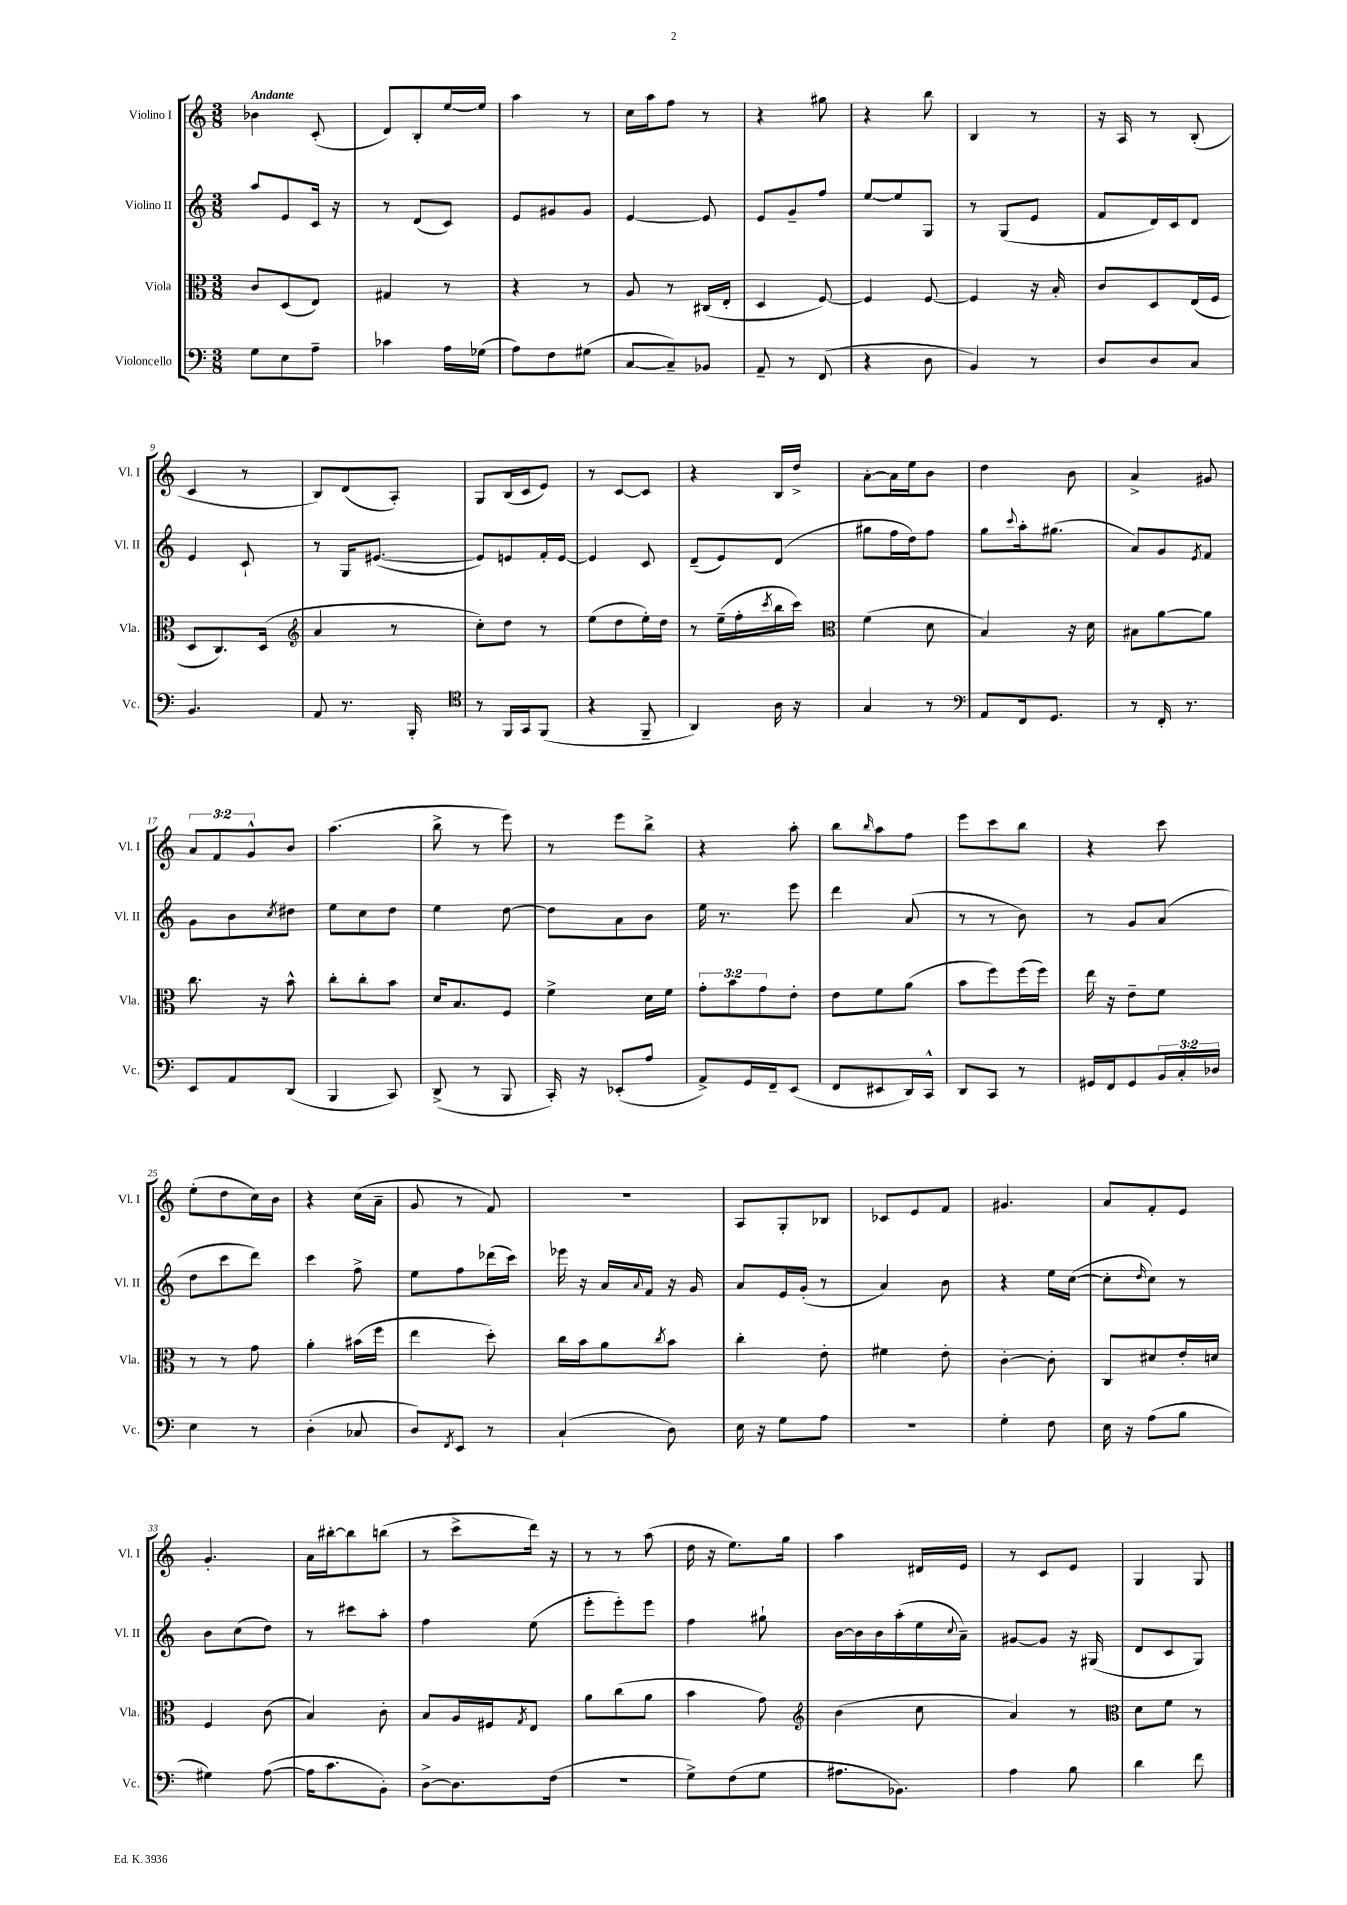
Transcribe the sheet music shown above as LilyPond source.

<<
\new StaffGroup <<
\new Staff = "s0" \with { instrumentName = "Violino I" shortInstrumentName = "Vl. I" } {
    \clef treble \key c \major \numericTimeSignature \time 3/8 \override Staff.TupletNumber.text = #tuplet-number::calc-fraction-text \tempo "Andante"
    bes'4 c'8-.( |
    d'8) b8-. e''16~ e''16 |
    a''4 r8 |
    c''16 a''16 f''8 r8 |
    r4 gis''8 |
    r4 b''8 |
    b4 r8 |
    r16 a16 r8 b8-.( |
    c'4 r8 |
    b8) d'8( a8-.) |
    g8 b16( c'16 e'8) |
    r8 c'8~ c'8 |
    r4 b16 d''16-> |
    a'8~-. a'16 e''16 b'8 |
    d''4 b'8 |
    a'4-> gis'8 |
    \tuplet 3/2 { a'8 f'8 g'8-^ } b'8 |
    a''4.( |
    b''8-> r8 e'''8) |
    r8 e'''8 b''8-> |
    r4 a''8-. |
    b''8 \grace { b''16 } a''8 f''8 |
    e'''8 c'''8 b''8 |
    r4 c'''8 |
    e''8-.( d''8 c''16) b'16 |
    r4 c''16( a'16-- |
    g'8 r8 f'8) |
    R4. |
    a8 g8-. bes8 |
    ces'8 e'8 f'8 |
    gis'4. |
    a'8 f'8-. e'8 |
    g'4.-. |
    a'16 bis''16~-. bis''8 b''8( |
    r8 c'''8-> d'''16) r16 |
    r8 r8 a''8( |
    d''16 r16 e''8.) g''16 |
    a''4 dis'16 e'16 |
    r8 c'8 e'8 |
    g4 g8 \bar "|." |
}
\new Staff = "s1" \with { instrumentName = "Violino II" shortInstrumentName = "Vl. II" } {
    \clef treble \key c \major \numericTimeSignature \time 3/8
    a''8 e'8 c'16 r16 |
    r8 d'8( c'8) |
    e'8 gis'8 gis'8 |
    e'4~ e'8 |
    e'8 g'8-- f''8 |
    e''8~ e''8 g8 |
    r8 g8( e'8 |
    f'8 d'16) c'16 d'8 |
    e'4 c'8-! |
    r8 g16 eis'8.~( |
    eis'8) e'8 f'16-. e'16~ |
    e'4 c'8 |
    d'8--( e'8) d'8( |
    gis''8 f''16 d''16) f''8 |
    g''8 \appoggiatura { c'''8 } a''16-. gis''8.( |
    a'8) g'8 \acciaccatura { e'8 } f'8 |
    g'8 b'8 \acciaccatura { c''8 } dis''8 |
    e''8 c''8 d''8 |
    e''4 d''8~ |
    d''8 a'8 b'8 |
    e''16 r8. e'''8 |
    d'''4 a'8( |
    r8 r8 b'8) |
    r8 g'8 a'8( |
    d''8 c'''8 d'''8) |
    c'''4 f''8-> |
    e''8 f''8 des'''16( c'''16) |
    ees'''16 r16 a'16 \appoggiatura { a'8 } f'16 r16 g'16 |
    a'8 e'16 g'16-.( r8 |
    a'4) b'8 |
    r4 e''16 c''16~( |
    c''8-. \grace { d''16 } c''8) r8 |
    b'8 c''8( d''8) |
    r8 cis'''8 a''8-. |
    f''4 e''8( |
    e'''8-. e'''8-.) e'''8 |
    f''4 gis''8-! |
    b'16~ b'16 b'16 a''16-.( e''16 \appoggiatura { c''8 } a'16--) |
    gis'8~ gis'8 r16 gis16( |
    d'8 c'8 g8) \bar "|." |
}
\new Staff = "s2" \with { instrumentName = "Viola" shortInstrumentName = "Vla." } {
    \clef alto \key c \major \numericTimeSignature \time 3/8 \override Staff.TupletNumber.text = #tuplet-number::calc-fraction-text
    c'8 d8( e8) |
    gis4 r8 |
    r4 r8 |
    a8 r8 cis16( e16-. |
    d4 f8~) |
    f4 f8~ |
    f4 r16 b16-. |
    c'8 d8 e16( f16 |
    d8 c8.) d16( |
    \clef treble a'4 r8 |
    c''8-.) d''8 r8 |
    e''8( d''8 e''16-.) d''16 |
    r8 e''16--( f''16-. \acciaccatura { c'''8 } b''16 c'''16) |
    \clef alto f'4( d'8 |
    b4) r16 d'16 |
    bis8 a'8~ a'8 |
    c''8. r16 b'8-^ |
    c''8-. c''8-. b'8 |
    d'16 b8. f8 |
    f'4-> d'16 f'16 |
    \tuplet 3/2 { g'8-. b'8 g'8 } e'8-. |
    e'8 f'8 a'8( |
    b'8 f''8) f''16( f''16) |
    e''16 r16 e'8-- f'8 |
    r8 r8 g'8 |
    a'4-. bis'16( f''16 |
    e''4 d''8-.) |
    c''16 b'16 a'8 \acciaccatura { c''8 } b'8 |
    c''4-. e'8-. |
    fis'4 e'8-. |
    c'4~-. c'8-. |
    c8 dis'8 e'16-. d'16 |
    f4 c'8( |
    b4) c'8-. |
    b8 a16 fis16 \acciaccatura { g8 } e8 |
    a'8 c''8( a'8 |
    b'4 g'8) |
    \clef treble b'4( c''8 |
    a'4) r8 |
    \clef alto d'8 f'8 r8 \bar "|." |
}
\new Staff = "s3" \with { instrumentName = "Violoncello" shortInstrumentName = "Vc." } {
    \clef bass \key c \major \numericTimeSignature \time 3/8 \override Staff.TupletNumber.text = #tuplet-number::calc-fraction-text
    g8 e8 a8-- |
    ces'4 a16 ges16( |
    a8) f8 gis8( |
    c8~ c8--) bes,8 |
    a,8-- r8 f,8( |
    r4 d8 |
    b,4) r8 |
    d8 d8 c8 |
    b,4. |
    a,8 r8. b,,16-. |
    \clef tenor r8 f,16 g,16 f,8( |
    r4 f,8-- |
    a,4) a16 r16 |
    g4 r8 |
    \clef bass a,8 f,16 g,8. |
    r8 f,16-. r8. |
    e,8 a,8 d,8( |
    b,,4 c,8) |
    d,8->( r8 b,,8 |
    c,16-.) r16 ees,8-.( a8 |
    a,8->) g,16 f,16-- e,8( |
    f,8 eis,8 d,16) c,16-^ |
    d,8 c,8 r8 |
    gis,16 f,16 gis,8 \tuplet 3/2 { b,16 c16-. des16 } |
    e4 r8 |
    d4-.( ces8 |
    d8) \acciaccatura { f,8 } e,8 r8 |
    c4-!( d8) |
    e16 r16 g8 a8 |
    R4. |
    g4-. f8 |
    e16 r16 a8( b8 |
    gis4) a8~( |
    a16 c'8. b,8-.) |
    d8~-> d8. f16( |
    R4. |
    g8->) f8( g8 |
    ais8. bes,8.) |
    a4 b8 |
    d'4 f'8 \bar "|." |
}
>>
>>
